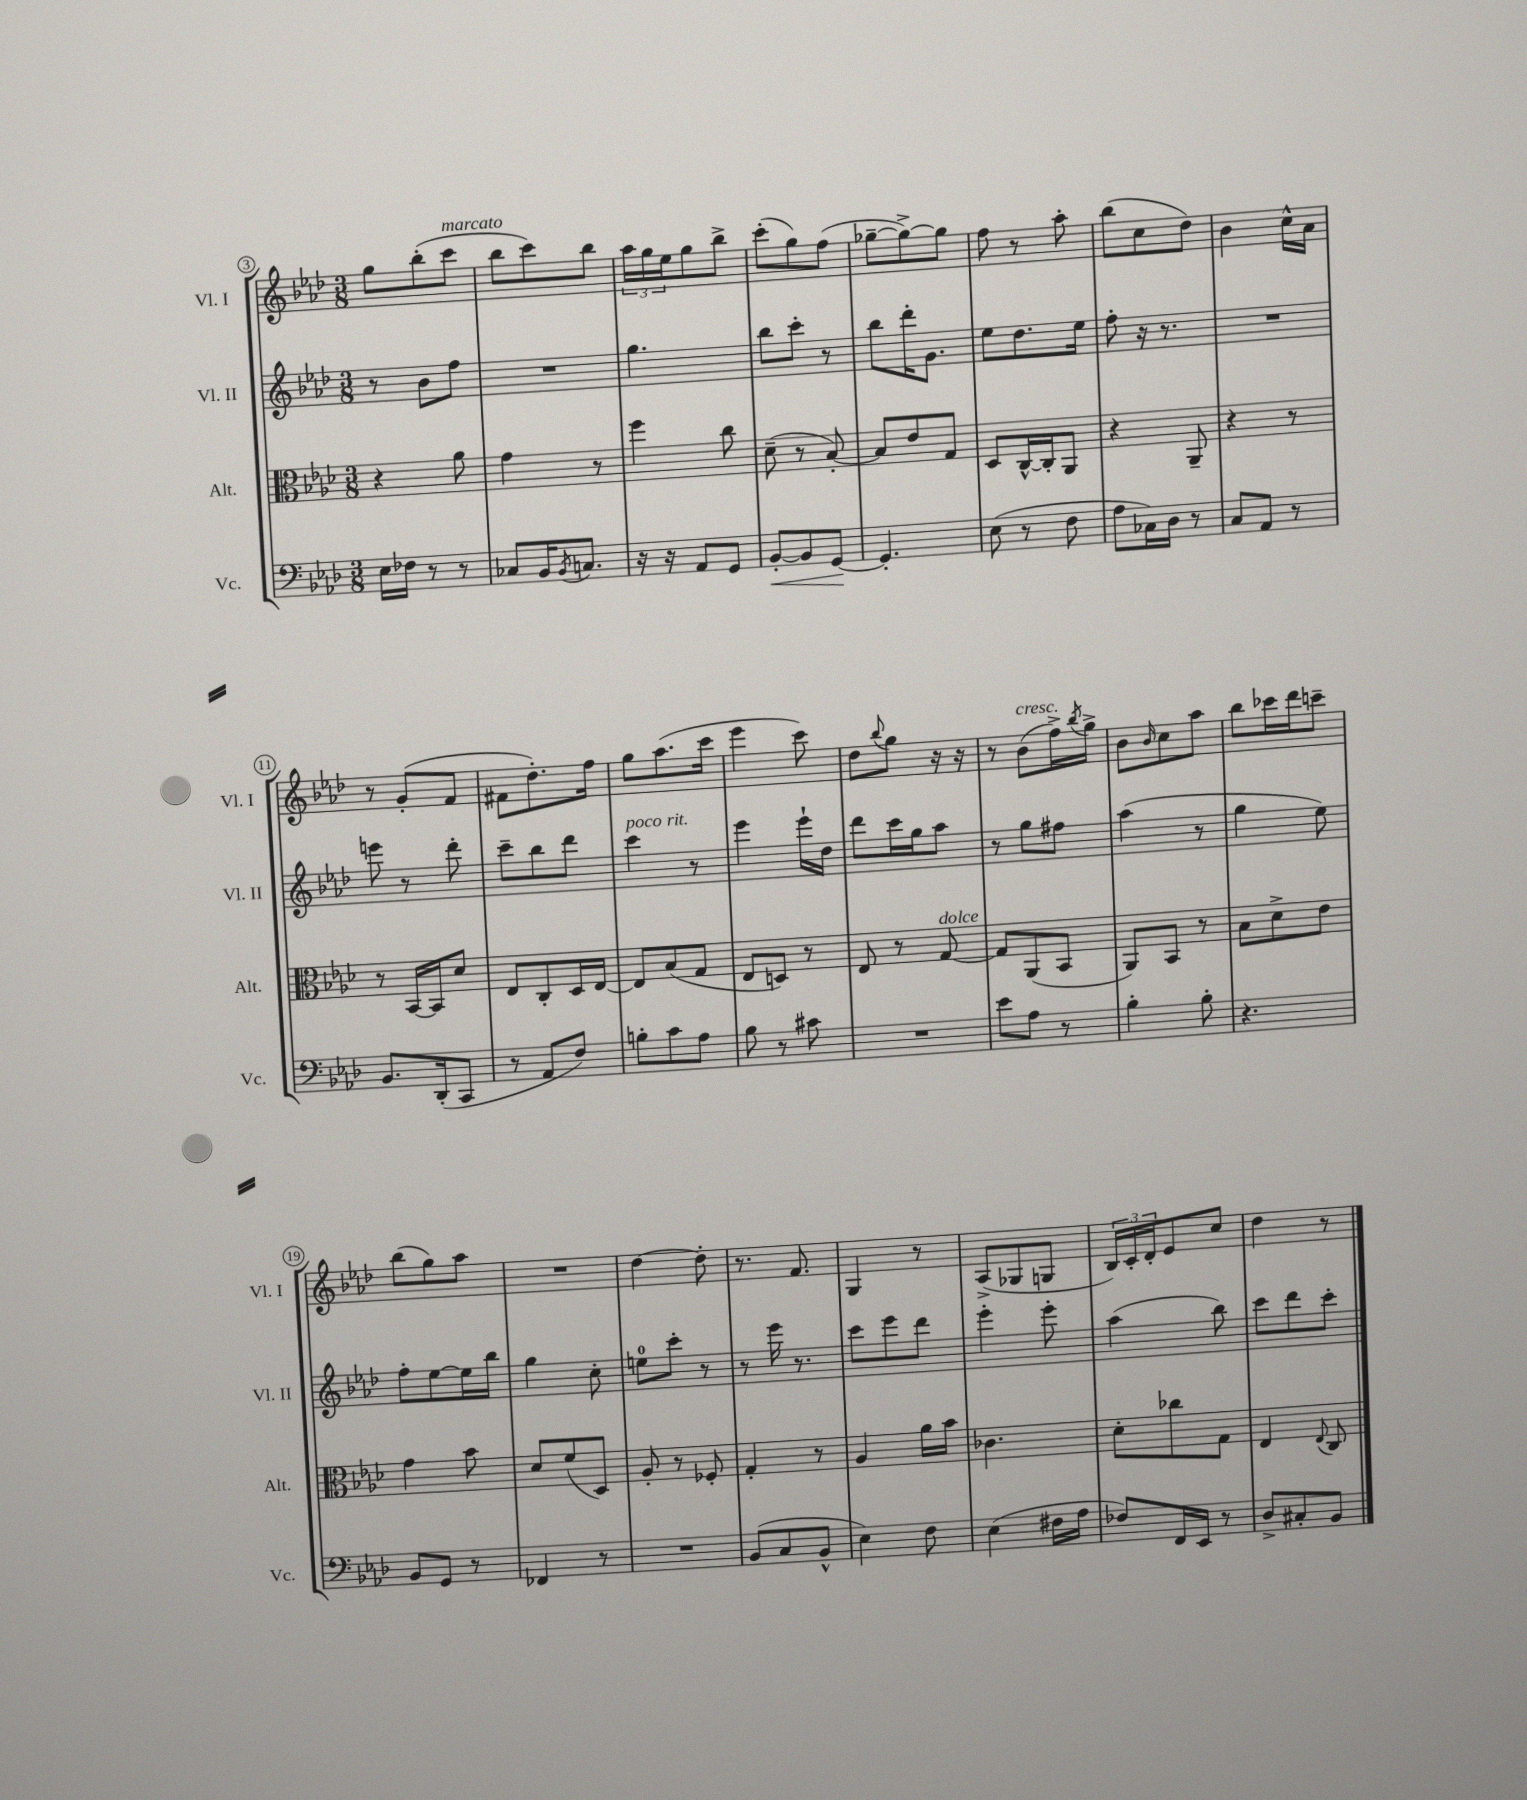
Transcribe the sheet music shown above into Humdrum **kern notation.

**kern	**kern	**kern	**kern
*staff4	*staff3	*staff2	*staff1
*clefF4	*clefC3	*clefG2	*clefG2
*k[b-e-a-d-]	*k[b-e-a-d-]	*k[b-e-a-d-]	*k[b-e-a-d-]
*M3/8	*M3/8	*M3/8	*M3/8
16E-	4r	8r	8gg
16F-	.	.	.
8r	.	8b-	(8bb-'
8r	8a-	8ff	8ccc
=	=	=	=
8C-	4g	4.r	8bb-
16BB-	.	.	8ccc)
8qBB-	.	.	.
8.C	.	.	.
.	8r	.	8bb-
=	=	=	=
16r	4ff	4.gg	24aa-
.	.	.	24gg
16r	.	.	.
.	.	.	24ee-
8AA-	.	.	8gg
8GG	8cc	.	8bb-^
=	=	=	=
[8BB-'	(8d-~	8bb-	(8ccc'
8BB-]	8r	8ccc'	8gg)
[8GG	[8B-')	8r	(8ff
=	=	=	=
4.GG']	8B-]	8bb-	[8gg-~
.	8e-	16ddd-'	8gg-^_)
.	.	8.g	.
.	8G	.	8gg-]
=	=	=	=
(8E-	8D-	8ee-	8ff
8r	[16C^^	8.dd-	8r
.	16C']	.	.
8F	8AA-	.	8aa-'
.	.	16ee-	.
=	=	=	=
8A-	4r	8ff'	(8bb-
16C-)	.	16r	8cc
16D-	.	8.r	.
8r	8AA-~	.	8dd-)
=	=	=	=
8C	4r	4.r	4b-
8AA-	.	.	.
8r	8r	.	16cc^^
.	.	.	16a-
=	=	=	=
8.BB-	8r	8eee	8r
.	[16BB-	8r	(8g'
(16DD-'	16BB-]	.	.
8CC	8d-	8ddd-'	8f
=	=	=	=
8r	8E-	8ccc~	8f#
8AA-	8C'	8bb-	8.dd-')
8F)	16D-	8ddd-	.
.	[16E-	.	16ff
=	=	=	=
8B'	8E-]	4ccc	8gg
8c	(8B-	.	(8.aa-
8A-	8G	8r	.
.	.	.	16ccc
=	=	=	=
8B-	8E-	4eee-	4eee-
8r	8D)	.	.
8c#	8r	16eee-`	8ccc)
.	.	16dd-	.
=	=	=	=
4.r	8E-	8ddd-	8dd-
.	.	.	8qqbb-
.	8r	16ccc	8gg
.	.	16gg	.
.	[8G	8aa-	16r
.	.	.	16r
=	=	=	=
8e-	8G]	8r	8r
8A-	(8AA-	8gg	(8b-
8r	8BB-	8ff#	16ff^)
.	.	.	8qbb-
.	.	.	16gg^
=	=	=	=
4B-'	8AA-)	(4aa-	8b-
.	.	.	16qqb-
.	8BB-	.	8cc
8B-'	8r	8r	8aa-
=	=	=	=
4.r	8B-	4gg	8bb-
.	8d-^	.	16ccc-
.	.	.	16ddd-
.	8e-	8ee-)	8ccc~
=	=	=	=
8BB-	4g	8ff'	(8bb-
8GG	.	[8ee-	8gg)
8r	8b-	16ee-]	8aa-
.	.	16bb-	.
=	=	=	=
4FF-	8d-	4gg	4.r
.	(8f	.	.
8r	8D-)	8cc'	.
=	=	=	=
4.r	8A-'	8ee	[4dd-
.	8r	8ccc'	.
.	8F-'	8r	8dd-']
=	=	=	=
(8BB-	4G'	8r	8.r
8C	.	16eee-	.
.	.	8.r	8.f
8BB-^^	8r	.	.
=	=	=	=
4E-)	4A-	8ccc	4G
.	.	8eee-	.
8F	16a-	8ddd-	8r
.	16b-	.	.
=	=	=	=
(4E-	4.c-	4eee-'	(8A-^
.	.	.	8G-
16F#	.	8eee-'	8G
16A-	.	.	.
=	=	=	=
8F-)	8d-'	(4aa-	24B-)
.	.	.	24c'
.	.	.	24d-'
16FF	8cc-	.	8e-
16EE-	.	.	.
8r	8G	8bb-)	8cc
=	=	=	=
8D-^	4E-	8ccc	4dd-
8C#'	.	8ddd-	.
.	8qqE-	.	.
8BB-	8C	8ccc'	8r
==	==	==	==
*-	*-	*-	*-
